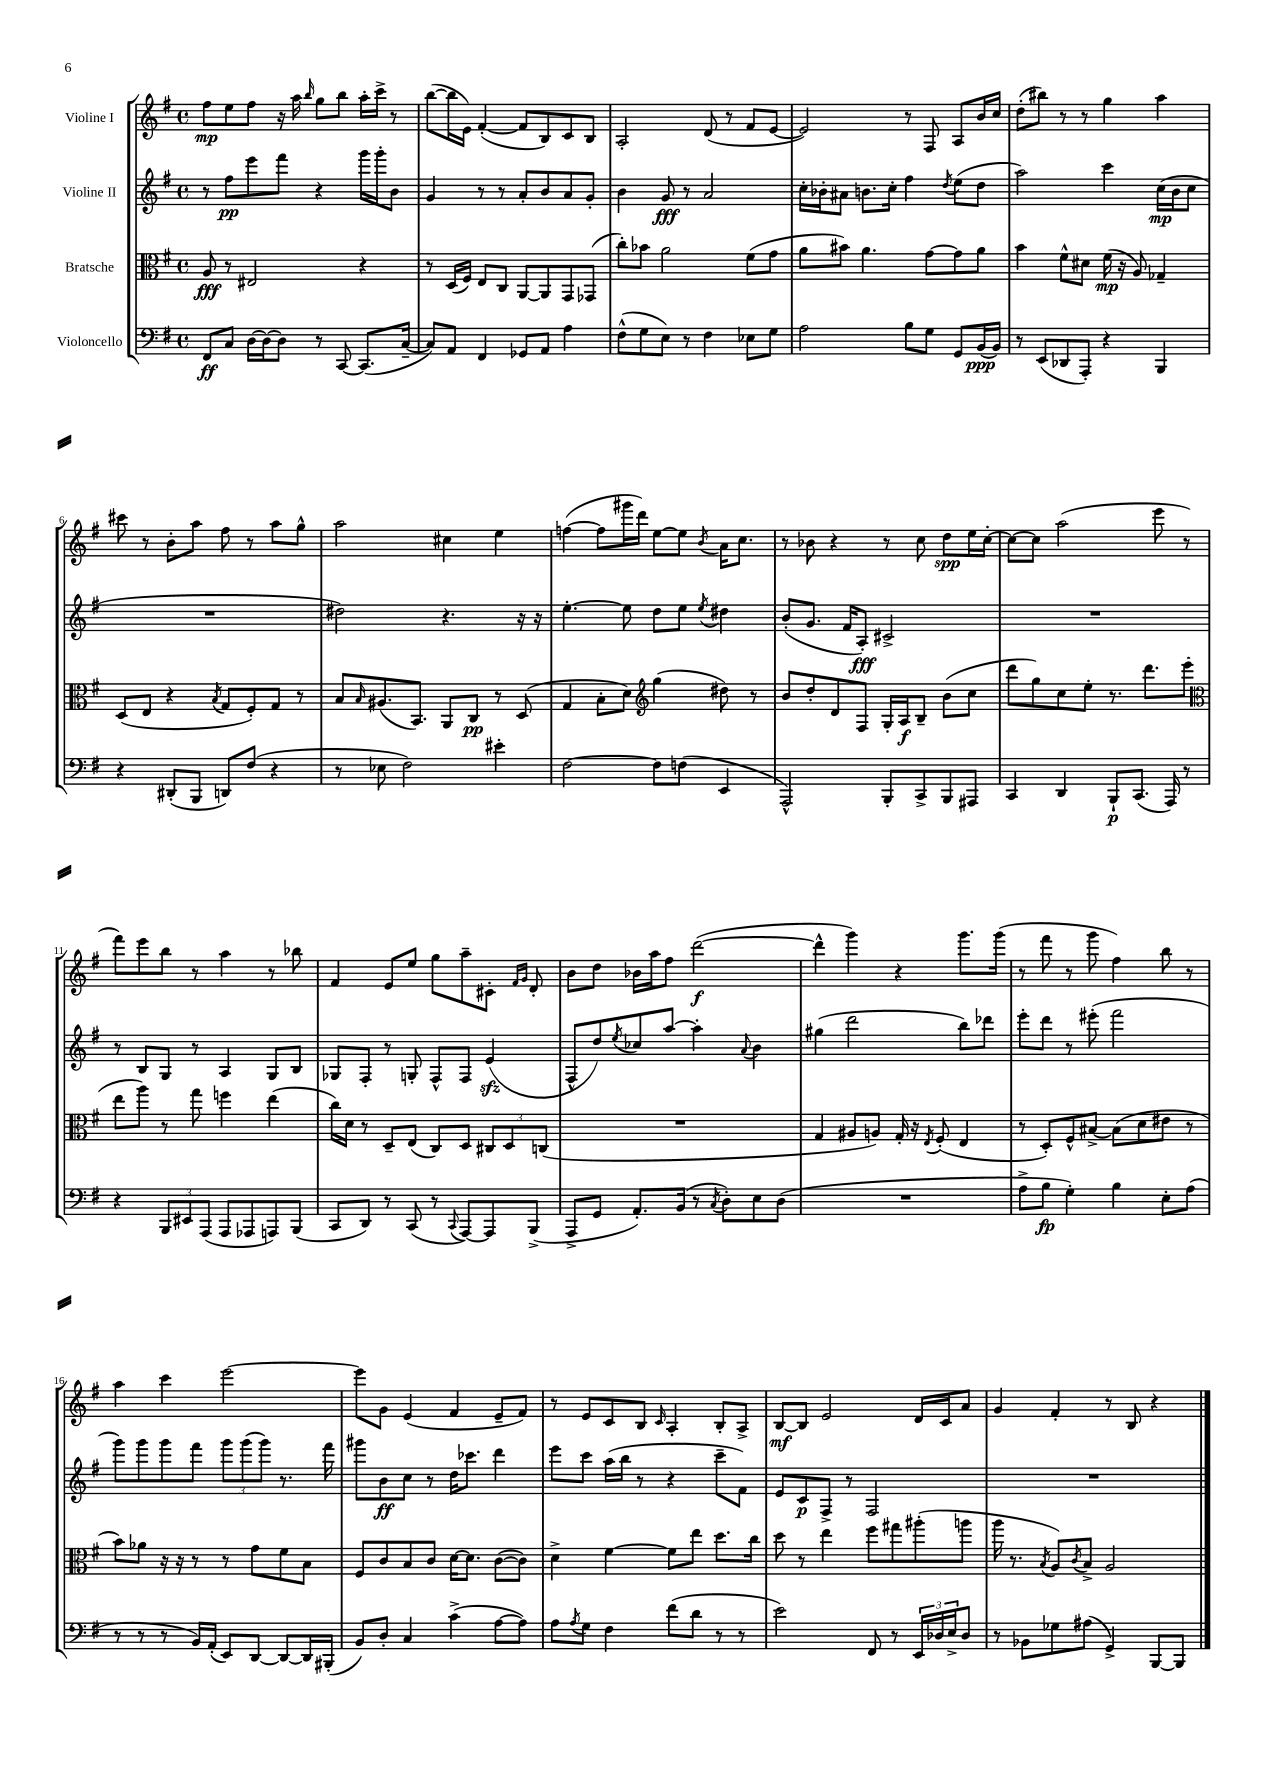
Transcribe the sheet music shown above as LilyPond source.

<<
\new StaffGroup <<
\new Staff = "s0" \with { instrumentName = "Violine I" } {
    \clef treble \key g \major \defaultTimeSignature \time 4/4
    fis''8\mp e''8 fis''8 r16 a''16 \grace { b''16 } g''8 b''8 a''16-. c'''16-> r8 |
    b''8~( b''16 e'16) fis'4~-.( fis'8 b8) c'8 b8 |
    a2-. d'8( r8 fis'8 e'8~ |
    e'2) r8 fis8 a8 b'16 c''16 |
    d''8-.( bis''8) r8 r8 g''4 a''4 |
    cis'''8 r8 b'8-. a''8 fis''8 r8 a''8 g''8-^ |
    a''2 cis''4 e''4 |
    f''4~( f''8 gis'''16 d'''16) e''8~ e''8 \acciaccatura { b'8 } a'16 c''8. |
    r8 bes'8 r4 r8 c''8 d''8\spp e''16 c''16~-. |
    c''8~ c''8 a''2( e'''8 r8 |
    fis'''8) e'''8 b''8 r8 a''4 r8 bes''8 |
    fis'4 e'8 e''8 g''8 a''8-- cis'8-. \grace { fis'16 g'16 } d'8-. |
    b'8 d''8 bes'16 a''16 fis''8 d'''2~\f( |
    d'''4-^ g'''4) r4 g'''8. g'''16( |
    r8 fis'''8 r8 g'''8 fis''4) b''8 r8 |
    a''4 c'''4 e'''2~ |
    e'''8 g'8 e'4( fis'4 e'8-- fis'8) |
    r8 e'8 c'8 b8 \grace { c'16 } a4-. b8-. a8-> |
    b8~\mf b8 e'2 d'16 c'16 a'8 |
    g'4 fis'4-. r8 b8 r4 \bar "|." |
}
\new Staff = "s1" \with { instrumentName = "Violine II" } {
    \clef treble \key g \major \defaultTimeSignature \time 4/4
    r8 fis''8\pp e'''8 fis'''8 r4 g'''16 g'''16-. b'8 |
    g'4 r8 r8 a'8-. b'8 a'8 g'8-. |
    b'4 g'8\fff r8 a'2 |
    c''16-. bes'16-. ais'8 b'8. c''16-. fis''4 \acciaccatura { d''8 } e''8( d''8 |
    a''2) c'''4 c''16\mp( b'16 c''8 |
    R1 |
    dis''2) r4. r16 r16 |
    e''4.~-. e''8 d''8 e''8 \acciaccatura { e''8 } dis''4 |
    b'8-.( g'8. fis'16 a8-.\fff) cis'2-> |
    R1 |
    r8 b8 g8 r8 a4 g8 b8 |
    ges8 fis8-. r8 g8-. fis8-^ fis8 e'4\sfz( |
    fis8-^ d''8) \acciaccatura { e''8 } ces''8 a''8~ a''4-. \appoggiatura { a'8 } b'4 |
    gis''4( d'''2 b''8) des'''8 |
    e'''8-. d'''8 r8 eis'''8-.( fis'''2 |
    g'''8) g'''8 g'''8 fis'''8 \tuplet 3/2 { g'''8 g'''8( g'''8) } r8. fis'''16 |
    gis'''8 b'8\ff c''8 r8 d''16 ces'''8. d'''4 |
    e'''8 c'''8 a''16( b''16 r8 r4 c'''8-- fis'8) |
    e'8 c'8\p fis8-> r8 fis2 |
    R1 \bar "|." |
}
\new Staff = "s2" \with { instrumentName = "Bratsche" } {
    \clef alto \key g \major \defaultTimeSignature \time 4/4
    a8\fff r8 eis2 r4 |
    r8 d16( fis16) e8 c8 a,8~ a,8 g,8 ges,8( |
    c''8-.) bes'8 a'2 fis'8( g'8 |
    a'8 bis'8) a'4. g'8~ g'8 a'8 |
    b'4 fis'8-^ dis'8 fis'16\mp( r16 a8) ges4-- |
    d8( e8 r4 \acciaccatura { b8 } g8 fis8-.) g8 r8 |
    b8 \grace { b16 } ais8.( b,8.) a,8 c8\pp r8 d8( |
    g4 b8-. d'8) \clef treble g''4( dis''8) r8 |
    b'8 d''8-. d'8 fis8 g16-. a16\f b8-- b'8( c''8 |
    d'''8 g''8) c''8 e''8-. r8. d'''8. e'''8( |
    \clef alto e''8 a''8) r8 g''8 f''4 e''4( |
    c''16) d'16 r8 d8-- e8( c8) d8 \tuplet 3/2 { cis8 d8 c8( } |
    R1 |
    g4 ais8 a8) g16-. r16 \acciaccatura { e8 } fis8-.( e4 |
    r8 d8-.) fis8-^ bis8~-> bis8( d'8 eis'8 r8 |
    b'8) aes'8 r16 r16 r8 r8 g'8 fis'8 b8 |
    fis8 c'8 b8 c'8 d'16~ d'8. c'8~( c'8) |
    d'4-> fis'4~ fis'8 e''8 d''8. c''16 |
    d''8 r8 e''4 fis''8 gis''8 ais''8-.( a''8 |
    a''16 r8. \acciaccatura { b8 } a8) \acciaccatura { c'8 } b8-> a2 \bar "|." |
}
\new Staff = "s3" \with { instrumentName = "Violoncello" } {
    \clef bass \key g \major \defaultTimeSignature \time 4/4
    fis,8\ff c8 d16~ d16~ d8 r8 c,8~ c,8.( c16~-- |
    c8) a,8 fis,4 ges,8 a,8 a4 |
    fis8-^( g8 e8) r8 fis4 ees8 g8 |
    a2 b8 g8 g,8 b,16\ppp( b,16) |
    r8 e,8( des,8 a,,8-.) r4 b,,4 |
    r4 dis,8-.( b,,8 d,8) fis8( r4 |
    r8 ees8 fis2) eis'4-. |
    fis2~ fis8 f8( e,4 |
    a,,2-^) b,,8-. c,8-> b,,8 ais,,8 |
    c,4 d,4 b,,8-!\p c,8.( a,,16) r8 |
    r4 \tuplet 3/2 { b,,8 eis,8 a,,8( } a,,8 aes,,8 a,,8) b,,8( |
    c,8 d,8) r8 c,8( r8 \appoggiatura { c,8 } a,,8~) a,,8 b,,8->( |
    a,,8-> g,8 a,8.-.) b,16( r8 \acciaccatura { c8 } d8-.) e8 d8( |
    R1 |
    a8-> b8\fp g4-.) b4 e8-. a8( |
    r8 r8 r8 b,16) a,16-.( e,8) d,8~ d,8~ d,16 bis,,16-.( |
    b,8) d8-. c4 c'4->( a8~ a8) |
    a8 \acciaccatura { a8 } g8 fis4 fis'8( d'8 r8 r8 |
    e'2) fis,8 r8 \tuplet 3/2 { e,16 des16 e16-> } des8 |
    r8 bes,8 ges8 ais8( g,4->) b,,8~ b,,8 \bar "|." |
}
>>
>>
